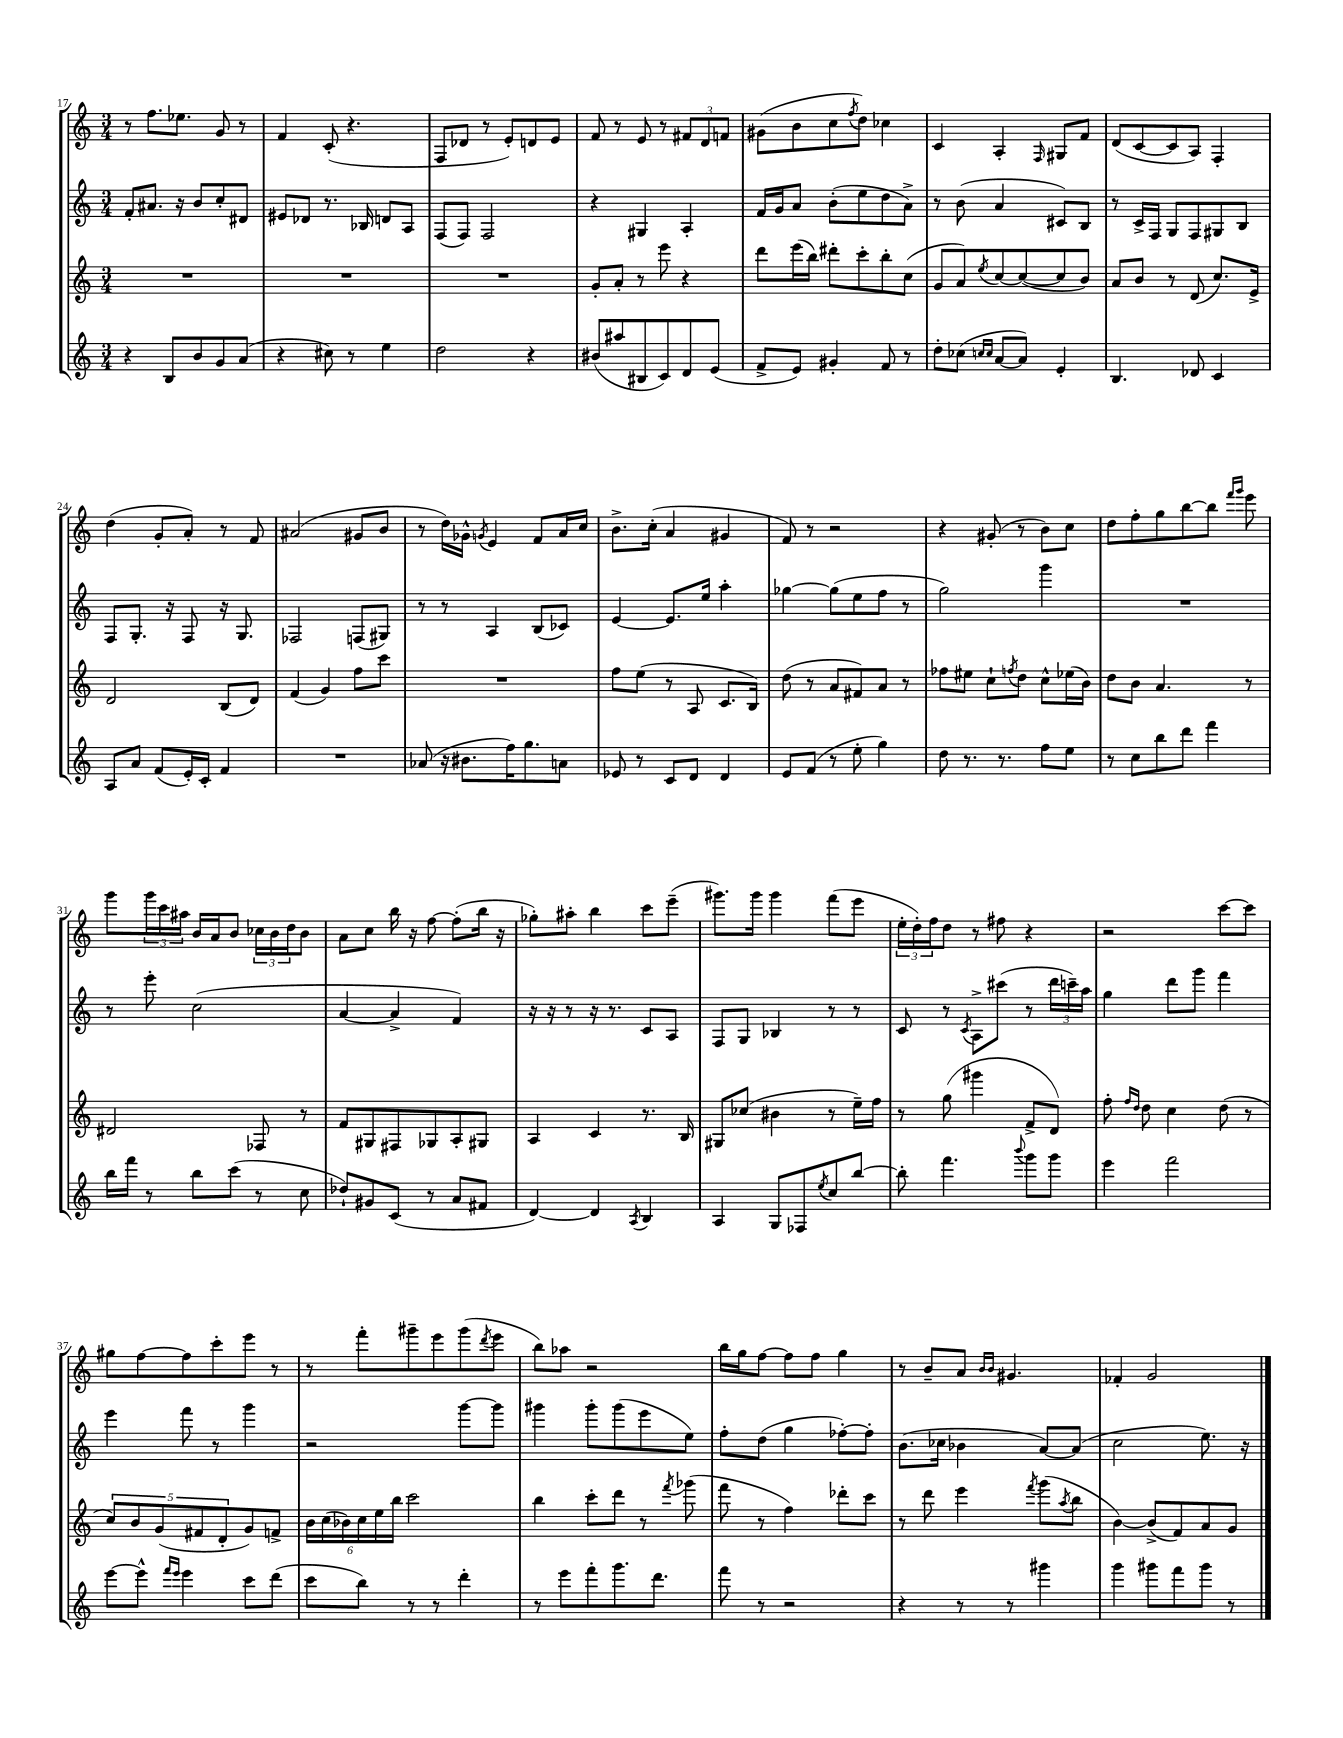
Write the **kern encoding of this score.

**kern	**kern	**kern	**kern
*staff4	*staff3	*staff2	*staff1
*clefG2	*clefG2	*clefG2	*clefG2
*k[]	*k[]	*k[]	*k[]
*M3/4	*M3/4	*M3/4	*M3/4
4r	2.r	8f'	8r
.	.	8.a#	8.ff
8B	.	.	.
.	.	16r	8.ee-
8b	.	8b	.
8g	.	8cc'	8g
(8a	.	8d#	8r
=	=	=	=
4r	2.r	8e#	4f
.	.	8d-	.
8cc#)	.	8.r	(8c'
8r	.	.	4.r
.	.	16B-	.
4ee	.	8d	.
.	.	8A	.
=	=	=	=
2dd	2.r	(8F	8F
.	.	8F)	8d-
.	.	2F	8r
.	.	.	8e')
4r	.	.	8d
.	.	.	8e
=	=	=	=
(8b#	8g'	4r	8f
8aa#	8a'	.	8r
8B#	8r	4G#	8e
8c)	8eee	.	8r
8d	4r	4A'	12f#
.	.	.	12d
(8e	.	.	.
.	.	.	12f
=	=	=	=
8f^	8ddd	16f	(8g#
.	.	16g	.
8e)	(16eee	8a	8b
.	16bb)	.	.
4g#'	8ddd#'	(8b'	8cc
.	.	.	8qff
.	8ccc'	8ee	8dd)
8f	8bb'	8dd	4cc-
8r	(8cc	8a^)	.
=	=	=	=
8dd'	8g	8r	4c
(8cc-	8a)	(8b	.
16qqcc	.	.	.
16qqcc	8qee	.	.
[8a	[8cc	4a	4A'
8a])	(8cc_	.	.
.	.	.	16qqF
4e'	8cc]	8c#)	8G#
.	8b)	8B	8f
=	=	=	=
4.B	8a	8r	(8d
.	8b	16c^	[8c
.	.	16F	.
.	8r	8G	8c]
8d-	(8d	8F	8A)
4c	8.cc)	8G#	4F'
.	.	8B	.
.	16e^	.	.
=	=	=	=
8A	2d	8F	(4dd
8a	.	8.G'	.
(8f	.	.	8g'
.	.	16r	.
16e')	.	8F	8a')
16c'	.	.	.
4f	(8B	16r	8r
.	.	8.G	.
.	8d)	.	8f
=	=	=	=
2.r	(4f	2F-	(2a#
.	4g)	.	.
.	8ff	(8F	8g#
.	8ccc	8G#)	8b
=	=	=	=
(8a-	2.r	8r	8r
16r	.	8r	16dd)
8.b#	.	.	16g-^^
.	.	.	8qg
.	.	4A	4e
16ff)	.	.	.
8.gg	.	.	.
.	.	(8B	8f
8a	.	8c-)	16a
.	.	.	16cc
=	=	=	=
8e-	8ff	[4e	8.b^
8r	(8ee	.	.
.	.	.	(16cc'
8c	8r	8.e]	4a
8d	8A	.	.
.	.	16ee	.
4d	8.c	4aa'	4g#
.	16B)	.	.
=	=	=	=
8e	(8dd	[4gg-	8f)
(8f	8r	.	8r
8r	8a	(8gg-]	2r
8ee'	8f#)	8ee	.
4gg)	8a	8ff	.
.	8r	8r	.
=	=	=	=
8dd	8ff-	2gg)	4r
8.r	8ee#	.	.
.	8cc`	.	(8g#'
8.r	.	.	.
.	8qff	.	.
.	8dd	.	8r
8ff	8cc^^	4ggg	8b)
8ee	(16ee-	.	8cc
.	16b)	.	.
=	=	=	=
8r	8dd	2.r	8dd
8cc	8b	.	8ff'
8bb	4.a	.	8gg
8ddd	.	.	[8bb
4fff	.	.	8bb]
.	.	.	16qqfff
.	.	.	16qqggg
.	8r	.	8eee
=	=	=	=
16bb	2d#	8r	8ggg
16fff	.	.	.
8r	.	8eee'	24ggg
.	.	.	24ccc
.	.	.	24aa#
8bb	.	(2cc	16b
.	.	.	16a
(8ccc	.	.	8b
8r	8F-	.	24cc-
.	.	.	24b
.	.	.	24dd
8cc	8r	.	8b
=	=	=	=
8dd-`)	8f	[4a	8a
8g#	8G#	.	8cc
(8c	8F#	4a^]	16bb
.	.	.	16r
8r	8G-	.	[8ff
8a	8A'	4f)	(8ff']
8f#	8G#	.	16bb
.	.	.	16r
=	=	=	=
[4d)	4A	16r	8gg-')
.	.	16r	.
.	.	8r	8aa#'
4d]	4c	16r	4bb
.	.	8.r	.
8qA	.	.	.
4B	8.r	8c	8ccc
.	.	8A	(8eee~
.	16B	.	.
=	=	=	=
4A	8G#	8F	8.ggg#)
.	(8cc-	8G	.
.	.	.	16ggg#
8G	4b#	4B-	4ggg#
8F-	.	.	.
8qee	.	.	.
8cc	8r	8r	(8fff
[8bb	16ee~)	8r	8eee
.	16ff	.	.
=	=	=	=
8bb']	8r	8c	24ee'
.	.	.	24dd')
.	.	.	24ff
4.fff	(8gg	8r	8dd
.	.	8qc	.
.	4ggg#	8A^	8r
.	.	(8ccc#	8ff#
8qqbbb	.	.	.
8ggg	8f^	8r	4r
8ggg	8d)	24ddd	.
.	.	24ccc~)	.
.	.	24aa	.
=	=	=	=
4eee	8ff'	4gg	2r
.	16qqff	.	.
.	16qqdd	.	.
.	8dd	.	.
2fff	4cc	8ddd	.
.	.	8ggg	.
.	(8dd	4fff	[8ccc
.	8r	.	8ccc]
=	=	=	=
[8eee	10cc)	4eee	8gg#
.	10b	.	.
8eee^^]	.	.	[8ff
.	(10g	.	.
16qqfff	.	.	.
16qqeee	.	.	.
4eee	.	8fff	8ff]
.	10f#	.	.
.	.	8r	8ccc'
.	10d'	.	.
8ccc	8g)	4ggg	8eee
(8ddd	8f^	.	8r
=	=	=	=
8ccc	24b	2r	8r
.	(24cc	.	.
.	24b-)	.	.
8bb)	24cc	.	8fff'
.	24ee	.	.
.	24bb	.	.
8r	2ccc	.	8ggg#~
8r	.	.	8eee
4ddd'	.	[8ggg	(8ggg#
.	.	.	8qddd
.	.	8ggg]	8eee
=	=	=	=
8r	4bb	4ggg#	8bb)
8eee	.	.	8aa-
8fff'	8ccc'	8ggg#'	2r
8.ggg	8ddd	(8ggg#	.
.	8r	8eee	.
8.ddd	.	.	.
.	8qfff	.	.
.	(8ggg-	8ee)	.
=	=	=	=
8fff	8fff	8ff'	16bb
.	.	.	16gg
8r	8r	(8dd	[8ff
2r	4ff)	4gg	8ff]
.	.	.	8ff
.	8ddd-'	[8ff-')	4gg
.	8ccc	8ff-']	.
=	=	=	=
4r	8r	(8.b	8r
.	8ddd	.	8b~
.	.	16cc-	.
8r	4eee	4b-	8a
.	.	.	16qqb
.	.	.	16qqb
8r	.	.	4.g#
.	8qfff	.	.
4ggg#	(8ggg	[8a)	.
.	8qaa	.	.
.	8bb	(8a]	.
=	=	=	=
4ggg	[4b)	2cc	4f-'
8ggg#	(8b^]	.	2g
8fff	8f)	.	.
8ggg#	8a	8.ee)	.
8r	8g	.	.
.	.	16r	.
==	==	==	==
*-	*-	*-	*-
